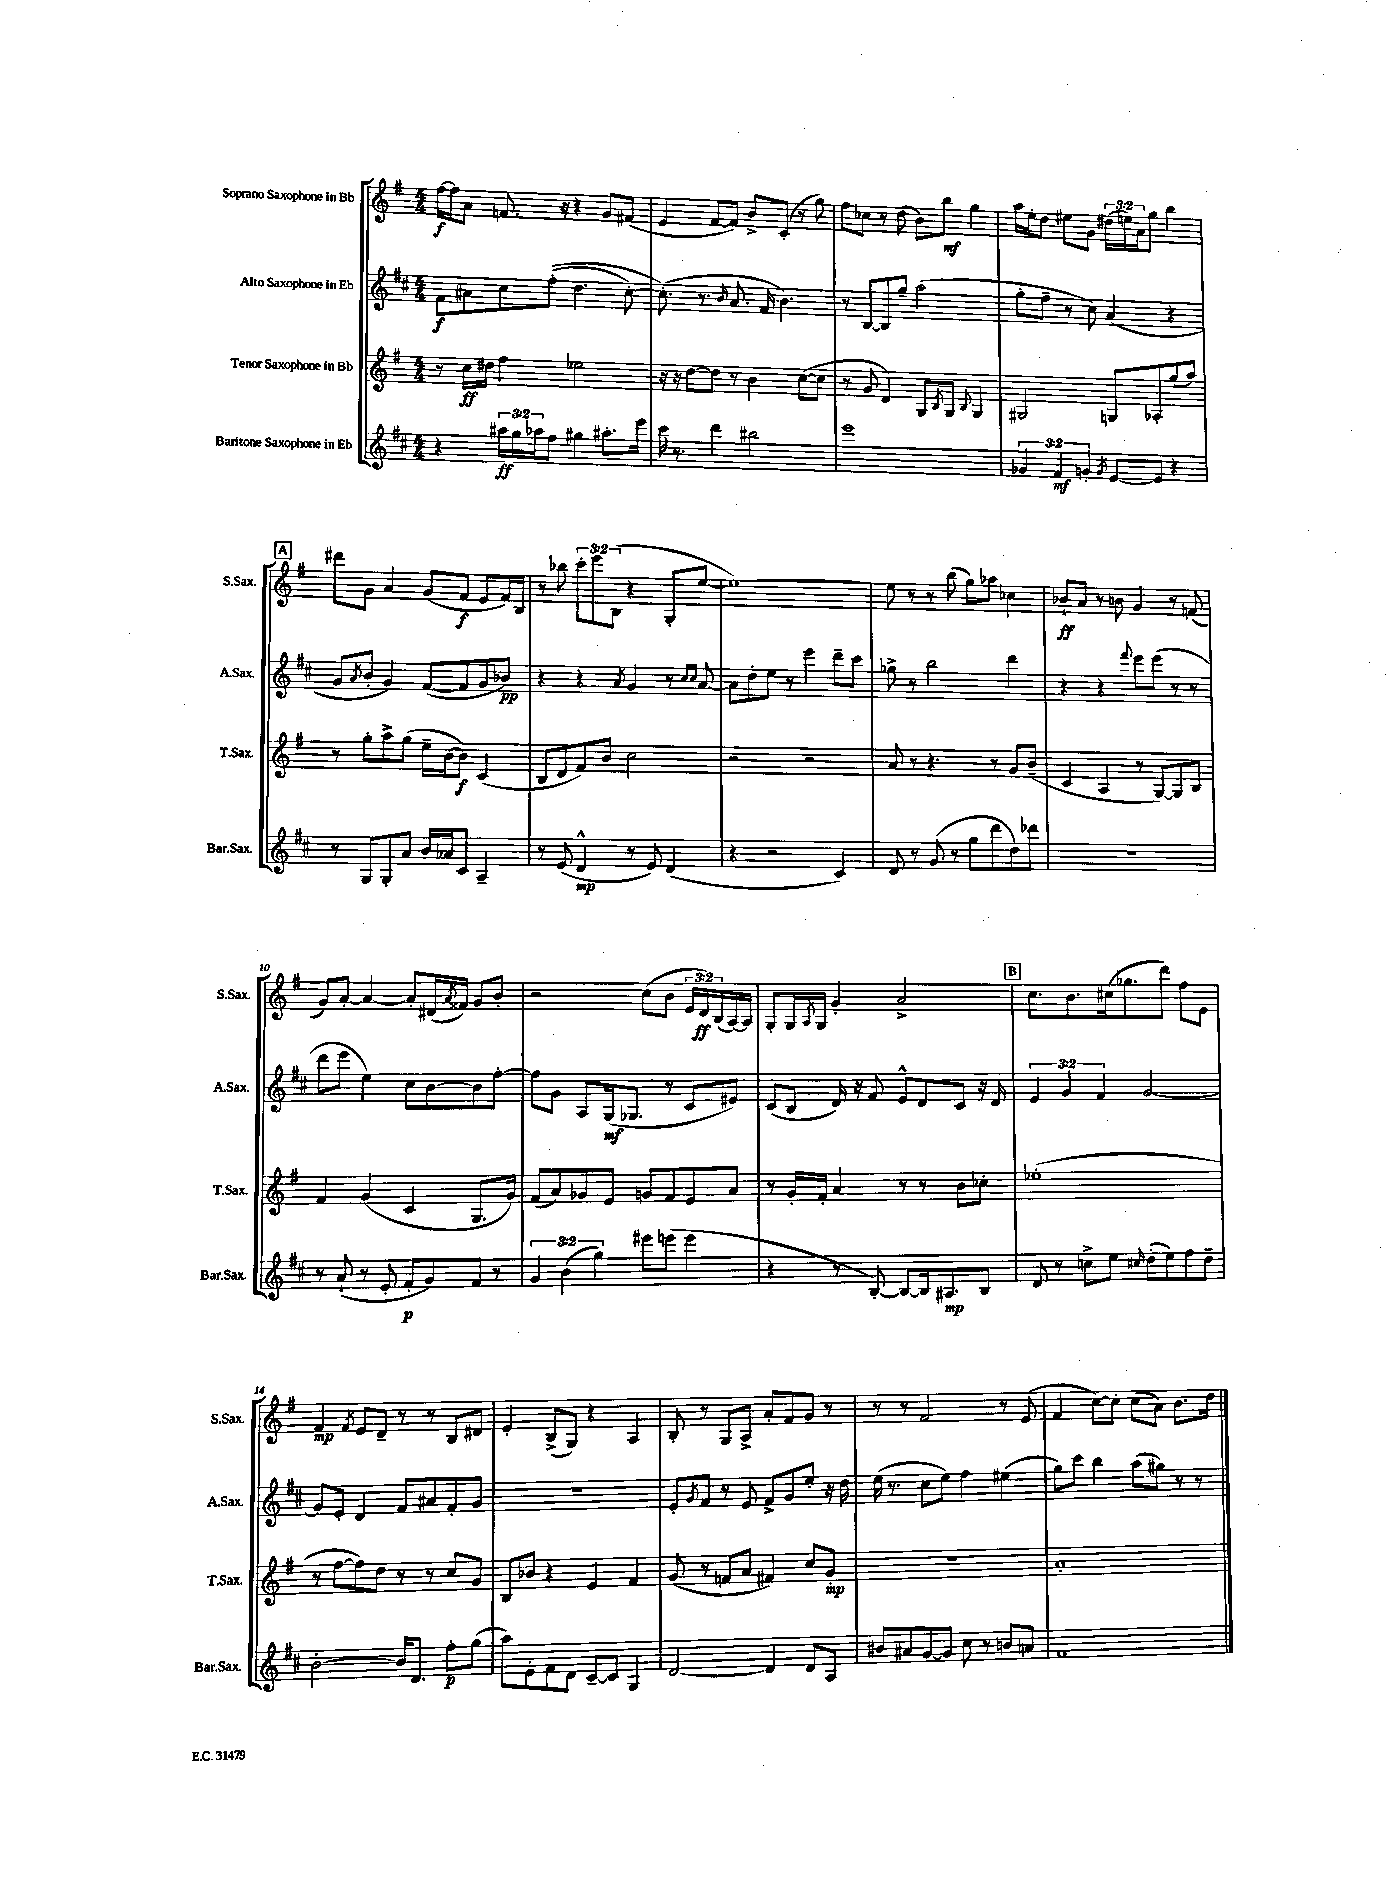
<<
\new StaffGroup <<
\new Staff = "s0" \with { instrumentName = "Soprano Saxophone in Bb" shortInstrumentName = "S.Sax." } {
    \clef treble \key g \major \numericTimeSignature \time 4/4 \override Staff.TupletNumber.text = #tuplet-number::calc-fraction-text
    fis''16~\f fis''16 a'8 f'8. r16 r4 g'8 fis'8( |
    e'4 fis'8~ fis'8) b'8-> c'8-.( r8 g''8) |
    fis''8 ces''8 r8 d''8( b'8) b''8\mf g''4 |
    a''16 e''16-. d''8 eis''8 g'8 \tuplet 3/2 { dis''16( e''16) a'16 } g''8 b''4 |
    \mark \markup { \box "A" } dis'''8 g'8 a'4 g'8( fis'8\f e'8 fis'16) b16 |
    r8 bes''8 \tuplet 3/2 { c'''8-. e'''8 b8( } r4 g8-. e''8~ |
    e''1~) |
    e''8 r8 r8 b''8( g''8) aes''8 ces''4 |
    bes'8-!\ff a'8 r8 b'8 g'4 r8 f'8( |
    g'8) a'8~-. a'4~ a'8-. dis'16( \acciaccatura { a'8 } fisis'16) g'8 b'8-. |
    r2 c''8( b'8 \tuplet 3/2 { e'16 d'16\ff) b16( } a16~) a16 |
    g8-. g16 \acciaccatura { a8 } g16 g'4-. a'2-> |
    \mark \markup { \box "B" } c''8. b'8. cis''16( ges''8. d'''8) fis''8 e'8 |
    fis'4\mp \acciaccatura { fis'8 } e'8 d'8-- r8 r8 b8 dis'8 |
    e'4-. b8->( g8) r4 a4 |
    b8-. r8 g8 a8-> a'8-. fis'8 g'8 r8 |
    r8 r8 fis'2 r8 e'8( |
    fis'4 c''8~) c''8-. c''8( a'8) b'8. d''16 \bar "|." |
}
\new Staff = "s1" \with { instrumentName = "Alto Saxophone in Eb" shortInstrumentName = "A.Sax." } {
    \clef treble \key d \major \numericTimeSignature \time 4/4 \override Staff.TupletNumber.text = #tuplet-number::calc-fraction-text
    fis'8\f ais'8 cis''8 fis''8-.(\( d''4. cis''8~-.) |
    cis''8.-.(\) r8. \grace { b'16 } a'8. fis'16 b'4.) |
    r8 b8~ b8 g''8-- a''2( |
    g''8-. fis''8-- r8 cis''8) a'4( r4 |
    \mark \markup { \box "A" } g'8 \acciaccatura { a'8 } b'8-. g'4) fis'8~( fis'8 g'8 bes'8\pp) |
    r4 r4 \acciaccatura { a'8 } g'4 r8 \grace { cis''16 cis''16 } a'8~ |
    a'8 d''8-. e''8 r8 e'''4 d'''8-- cis'''8 |
    ges''8-> r8 b''2 d'''4 |
    r4 r4 \appoggiatura { fis'''8 } e'''8 e'''8( r8 r8 |
    d'''8 e'''8 e''4) cis''8 b'8~ b'8 fis''8~-. |
    fis''8 g'8 a8 g16\mf( ges8. r8 cis'8 eis'8) |
    cis'8( b8 d'16) r16 fis'8 e'8-^ d'8 cis'8 r16 d'16 |
    \mark \markup { \box "B" } \tuplet 3/2 { e'4 g'4 fis'4 } g'2~ |
    g'8 e'8-. d'4 fis'8 ais'8 fis'8-. g'8 |
    R1 |
    e'8-. \acciaccatura { g'8 } fis'8 r8 e'8 fis'8-> g'8 e''8-. r16 d''16 |
    e''16( r8. cis''8 e''8) fis''4 eis''4( |
    g''8) cis'''8 b''4 a''8( gis''8) r8 r8 \bar "|." |
}
\new Staff = "s2" \with { instrumentName = "Tenor Saxophone in Bb" shortInstrumentName = "T.Sax." } {
    \clef treble \key g \major \numericTimeSignature \time 4/4
    r8 c''16\ff dis''16 fis''4 ees''2 |
    r16 r16 d''8~ d''8 r8 b'4 c''8~( c''8 |
    r8 g'8 d'4) g8 \acciaccatura { b8 } g8 \appoggiatura { b8 } g4 |
    gis2 g8 aes8-. g''8( a''8) |
    \mark \markup { \box "A" } r8 g''8-. a''8-> g''8( e''16-- b'16~ b'8\f) c'4( |
    b8 d'8 fis'8) b'8 c''2 |
    r2 r2 |
    a'8 r8 r4. r8 g'8 b'8--( |
    c'4 a4 r8 g8~) g8 b8 |
    fis'4 g'4( c'4 g8. g'16) |
    fis'8( a'8) ges'8 e'8 g'8 fis'8 e'8 a'8 |
    r8 g'16-. fis'16-. a'4 r8 r8 b'8 ces''8-. |
    \mark \markup { \box "B" } ees''1-.( |
    r8 fis''8~ fis''8) d''8 r8 r8 c''8 g'8 |
    b8 bes'8 r4 e'4 fis'4 |
    g'8( r8 f'8 a'8 fis'4) c''8 g'8-.\mp |
    R1 |
    a'1-. \bar "|." |
}
\new Staff = "s3" \with { instrumentName = "Baritone Saxophone in Eb" shortInstrumentName = "Bar.Sax." } {
    \clef treble \key d \major \numericTimeSignature \time 4/4 \override Staff.TupletNumber.text = #tuplet-number::calc-fraction-text
    r4 \tuplet 3/2 { ais''16\ff g''16 aes''16 } fis''8 gis''4 ais''8.-. e'''16 |
    cis'''16 r8. d'''4 bis''2 |
    e'''1 |
    \tuplet 3/2 { ges'4 fis'4\mf g'4-. } \acciaccatura { g'8 } e'8~ e'8 r4 |
    \mark \markup { \box "A" } r8 g8 g8-. a'8 b'16 aes'16 cis'8 a4-- |
    r8 e'8( d'4-^\mp r8 e'8) d'4( |
    r4 r2 cis'4) |
    d'8 r8 g'8( r8 g''8 d'''8 d''8) des'''8 |
    R1 |
    r8 a'8-!( r8 e'8-. fis'8-.\p g'8) fis'8 r8 |
    \tuplet 3/2 { g'4 b'4( g''4) } eis'''8 e'''8( e'''4 |
    r4 r8 b8~-.) b8~ b16 ais8.\mp b8 |
    \mark \markup { \box "B" } d'8 r8 c''8-> e''8 \grace { cis''16 } d''8-.( e''8) fis''8 d''8-- |
    b'2~-. b'16 d'8. fis''8-.\p g''8( |
    a''8) e'8-. fis'8 d'8 cis'8~-- cis'8 g4 |
    d'2~ d'4 d'8 a8 |
    bis'8 ais'8 g'8~ g'8 cis''8 r8 b'8 a'8 |
    fis'1 \bar "|." |
}
>>
>>
